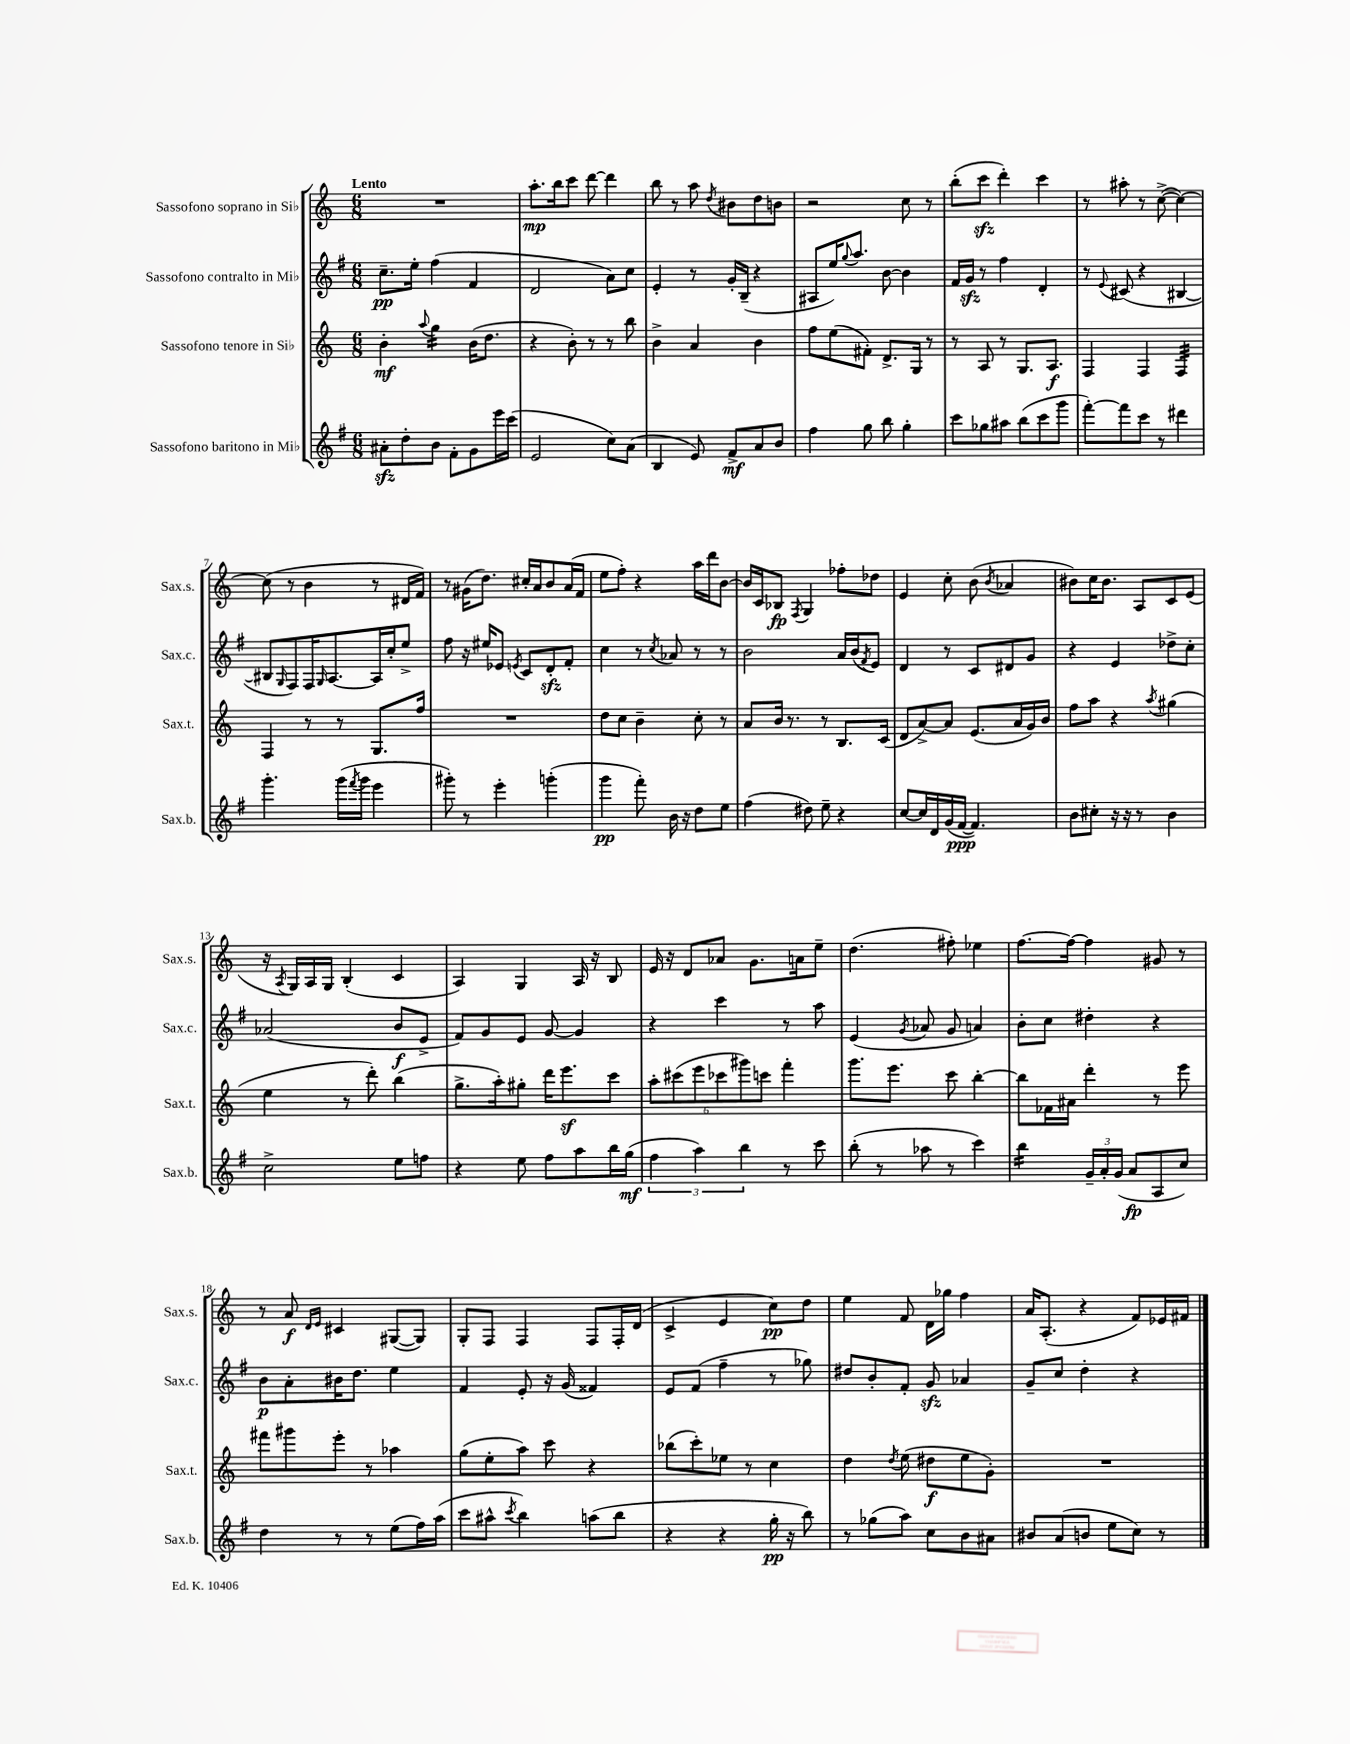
<<
\new StaffGroup <<
\new Staff = "s0" \with { instrumentName = "Sassofono soprano in Sib" shortInstrumentName = "Sax.s." } {
    \clef treble \key c \major \numericTimeSignature \time 6/8 \tempo "Lento"
    R2. |
    a''8.-.\mp b''16 c'''8 d'''8~ d'''4 |
    b''8 r8 a''8 \acciaccatura { d''8 } bis'8 d''8 b'8 |
    r2 c''8 r8 |
    b''8-.( c'''8\sfz d'''4-.) c'''4 |
    r8 ais''8-. r8 c''8~->( c''4~) |
    c''8( r8 b'4 r8 dis'16 f'16) |
    r8 gis'16( d''8.) cis''16-. a'16 b'8 a'16( f'16 |
    e''8 f''8-.) r4 a''16 d'''16 b'8~ |
    b'16 c'16 bes8\fp \acciaccatura { f8 } g4 fes''8-. des''8 |
    e'4 c''8-. b'8( \acciaccatura { b'8 } aes'4 |
    bis'8) c''16 bis'8. a8 c'8 e'8( |
    r16 \acciaccatura { a8 } g16) a16 g16 b4-.( c'4 |
    a4) g4 a16 r16 b8 |
    e'16 r16 d'8 aes'8 g'8. a'16 e''8-- |
    d''4.( fis''8-.) ees''4 |
    f''8.~ f''16~ f''4 gis'8 r8 |
    r8 a'8\f \grace { d'16 e'16 } cis'4 gis8~( gis8) |
    g8-. f8 f4 f8 f16-. d'16( |
    c'4-> e'4 c''8\pp) d''8 |
    e''4 f'8 d'16 ges''16 f''4 |
    a'16 a8.-.( r4 f'8) ees'16 fis'16 \bar "|." |
}
\new Staff = "s1" \with { instrumentName = "Sassofono contralto in Mib" shortInstrumentName = "Sax.c." } {
    \clef treble \key g \major \numericTimeSignature \time 6/8
    c''8.--\pp e''16-. fis''4( fis'4 |
    d'2 a'8) c''8 |
    e'4-. r8 g'16-. b16--( r4 |
    ais8 e''16) \appoggiatura { g''8 } a''8. b'8~ b'4 |
    fis'16 g'16\sfz r8 fis''4 d'4-. |
    r8 \appoggiatura { e'8 } cis'8( r4 bis4~ |
    bis8 \grace { g16 } fis8) fis16 \grace { g16 } a8.~ a16 c''16-. e''8-> |
    fis''8 r16 eis''16 ees'8 \acciaccatura { e'8 } c'8 d'8-.\sfz fis'8-. |
    c''4 r8 \acciaccatura { c''8 } aes'8 r8 r8 |
    b'2 a'16 b'16( \acciaccatura { fis'8 } e'8) |
    d'4 r8 c'8 dis'8 g'8 |
    r4 e'4 des''8-> c''8-. |
    aes'2( b'8\f e'8-> |
    fis'8) g'8 e'8 g'8~ g'4 |
    r4 c'''4 r8 a''8 |
    e'4( \acciaccatura { g'8 } aes'8 g'8 a'4) |
    b'8-. c''8 dis''4-. r4 |
    b'8\p a'8-. bis'16 d''8. e''4 |
    fis'4 e'8-. r16 g'16( fisis'4) |
    e'8 fis'8( fis''4-- r8 ges''8) |
    dis''8 b'8-. fis'8-. g'8\sfz aes'4 |
    g'8-- c''8 d''4-. r4 \bar "|." |
}
\new Staff = "s2" \with { instrumentName = "Sassofono tenore in Sib" shortInstrumentName = "Sax.t." } {
    \clef treble \key c \major \numericTimeSignature \time 6/8
    b'4-.\mf \appoggiatura { a''8 } g''4:16 b'16( d''8. |
    r4 b'8-.) r8 r8 b''8 |
    b'4-> a'4 b'4 |
    f''8 e''8( fis'8-.) d'8.-> g16 r8 |
    r8 a8 r8 g8. a8.\f |
    f4 f4 f4:32 |
    f4 r8 r8 g8. f''16 |
    R2. |
    d''8 c''8 b'4-- c''8-. r8 |
    a'8 b'16 r8. r8 b8. c'16( |
    d'8 a'8~->) a'8 e'8.( a'16 g'16) b'16 |
    f''8 a''8 r4 \acciaccatura { a''8 } gis''4( |
    e''4 r8 d'''8-.) b''4( |
    g''8.-> a''16-.) gis''8-. d'''16 e'''8.\sf c'''8 |
    \tuplet 6/4 { a''8-. cis'''8( e'''8 ces'''8 gis'''8) c'''8 } f'''4-. |
    g'''8. e'''8. c'''8 b''4~-. |
    b''8 fes'16 ais'16 d'''4-. r8 e'''8 |
    fis'''8 gis'''8 e'''8-. r8 aes''4 |
    g''8( e''8-. a''8) c'''8 r4 |
    bes''8( c'''8-.) ees''8 r8 c''4 |
    d''4 \acciaccatura { d''8 } e''8( dis''8\f e''8 g'8-.) |
    R2. \bar "|." |
}
\new Staff = "s3" \with { instrumentName = "Sassofono baritono in Mib" shortInstrumentName = "Sax.b." } {
    \clef treble \key g \major \numericTimeSignature \time 6/8
    ais'8-.\sfz d''8-. b'8 fis'8-. g'8 e'''16 c'''16( |
    e'2 c''8) a'8( |
    b4 e'8) fis'8->\mf a'8 b'8 |
    fis''4 g''8 b''8 g''4-. |
    c'''8 ges''8 ais''8 b''8( c'''8 g'''8 |
    fis'''8~-.) fis'''8 c'''8 r8 dis'''4 |
    g'''4.-. g'''16( \acciaccatura { fis'''8 } g'''16 e'''4 |
    gis'''8-.) r8 e'''4-. g'''4-.( |
    g'''4\pp fis'''8-.) b'16 r16 d''8 e''8 |
    fis''4( dis''8) e''8-- r4 |
    c''8~ c''16 d'16 g'16( fis'16~\ppp fis'4.) |
    b'8 cis''8-. r16 r16 r8 b'4 |
    c''2-> e''8 f''8 |
    r4 e''8 fis''8 a''8 b''16 g''16\mf( |
    \tuplet 3/2 { fis''4 a''4) b''4 } r8 c'''8 |
    b''8-.( r8 aes''8 r8 c'''4) |
    b''4:16 \tuplet 3/2 { g'16-- a'16-. g'16( } a'8\fp a8 c''8) |
    d''4 r8 r8 e''8( fis''16) a''16( |
    c'''8 ais''8-^ \acciaccatura { c'''8 } b''4) a''8( b''8 |
    r4 r4 g''16-.\pp r16 b''8) |
    r8 ges''8( a''8) c''8 b'8 ais'8 |
    bis'8 a'8( b'8 e''8 c''8) r8 \bar "|." |
}
>>
>>
